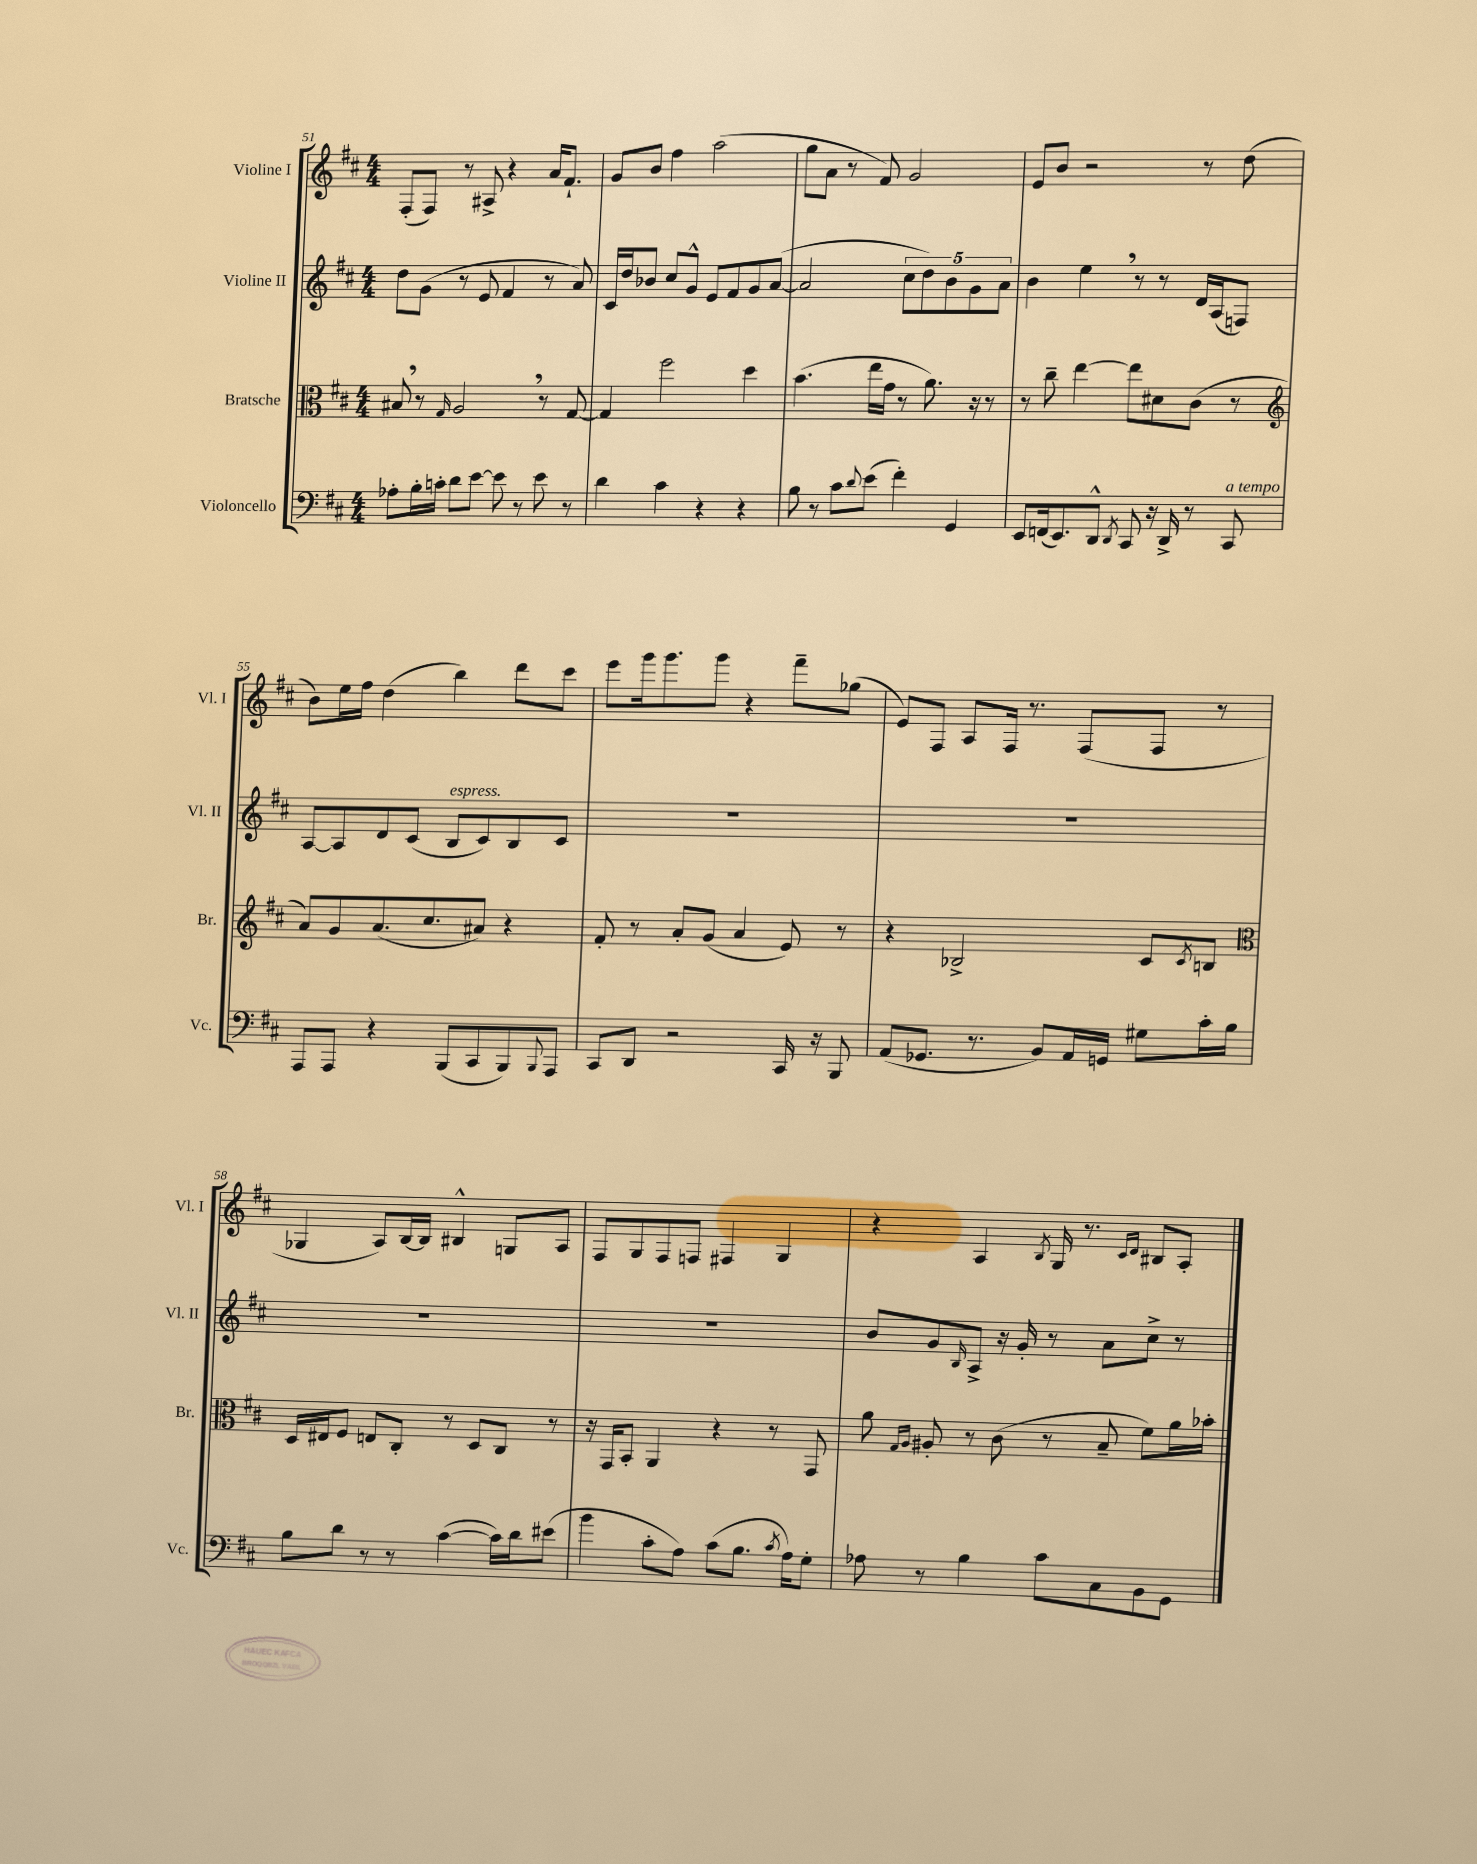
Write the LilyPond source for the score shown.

<<
\new StaffGroup <<
\new Staff = "s0" \with { instrumentName = "Violine I" shortInstrumentName = "Vl. I" } {
    \clef treble \key d \major \numericTimeSignature \time 4/4
    fis8-.( fis8) r8 ais8-> r4 a'16 fis'8.-! |
    g'8 b'8 fis''4 a''2( |
    g''8 a'8 r8 fis'8) g'2 |
    e'8 b'8 r2 r8 d''8( |
    b'8) e''16 fis''16 d''4( b''4) d'''8 cis'''8 |
    e'''8 g'''16 g'''8. g'''8 r4 fis'''8-- ges''8( |
    e'8) fis8 a8 fis16 r8. fis8( fis8 r8 |
    ges4 a8) b16~ b16 bis4-^ g8 a8 |
    fis8 g8 fis8 f8 fis4 g4 |
    r4 a4 \acciaccatura { b8 } g16 r8. \grace { cis'16 d'16 } bis8 a8-. \bar "|." |
}
\new Staff = "s1" \with { instrumentName = "Violine II" shortInstrumentName = "Vl. II" } {
    \clef treble \key d \major \numericTimeSignature \time 4/4
    d''8 g'8( r8 e'8 fis'4 r8 a'8) |
    cis'16 d''16 bes'8 cis''8 g'8-^ e'8 fis'8 g'8 a'8~( |
    a'2 \tuplet 5/4 { cis''8 d''8) b'8 g'8 a'8 } |
    b'4 e''4 \breathe r8 r8 d'16 a16( f8) |
    a8~ a8 d'8 cis'8( b8^\markup { \italic "espress." } cis'8) b8 cis'8 |
    R1 |
    R1 |
    R1 |
    R1 |
    b'8 g'8 \grace { b16 } a8-> r16 g'16-. r8 a'8 cis''8-> r8 \bar "|." |
}
\new Staff = "s2" \with { instrumentName = "Bratsche" shortInstrumentName = "Br." } {
    \clef alto \key d \major \numericTimeSignature \time 4/4
    bis8 \breathe r8 \grace { g16 } a2 \breathe r8 g8~ |
    g4 fis''2 d''4 |
    b'4.( e''16 g'16 r8 a'8.) r16 r8 |
    r8 cis''8-- e''4~ e''8 dis'8 cis'8( r8 |
    \clef treble a'8) g'8 a'8.( cis''8. ais'8) r4 |
    fis'8-. r8 a'8-. g'8( a'4 e'8) r8 |
    r4 bes2-> cis'8 \acciaccatura { cis'8 } b8 |
    \clef alto d16 eis16 fis8 e8 cis8-. r8 d8 cis8 r8 |
    r16 g,16 b,8-. a,4 r4 r8 g,8 |
    a'8 \grace { g16 a16 } ais8-. r8 cis'8( r8 b8-- fis'8) a'16 bes'16-. \bar "|." |
}
\new Staff = "s3" \with { instrumentName = "Violoncello" shortInstrumentName = "Vc." } {
    \clef bass \key d \major \numericTimeSignature \time 4/4
    aes8-. b16-. c'16-. d'8 e'8~ e'8 r8 e'8 r8 |
    d'4 cis'4 r4 r4 |
    b8 r8 cis'8 \appoggiatura { d'8 } e'8( fis'4-.) g,4 |
    e,8 f,16( e,8.) d,8-^ \acciaccatura { d,8 } cis,8 r16 d,16-> r8 cis,8^\markup { \italic "a tempo" } |
    a,,8 a,,8 r4 b,,8( cis,8 b,,8) \appoggiatura { b,,8 } a,,8 |
    cis,8 d,8 r2 cis,16 r16 b,,8 |
    a,8( ges,8. r8. b,8) a,16 g,16 gis8 cis'16-. b16 |
    b8 d'8 r8 r8 cis'4~( cis'16) d'16 eis'8( |
    b'4 cis'8-. a8) cis'8( b8. \acciaccatura { cis'8 } a16) g8-. |
    aes8 r8 b4 cis'8 cis8 b,8 g,8 \bar "|." |
}
>>
>>
\layout { \context { \Score currentBarNumber = #51 } }
